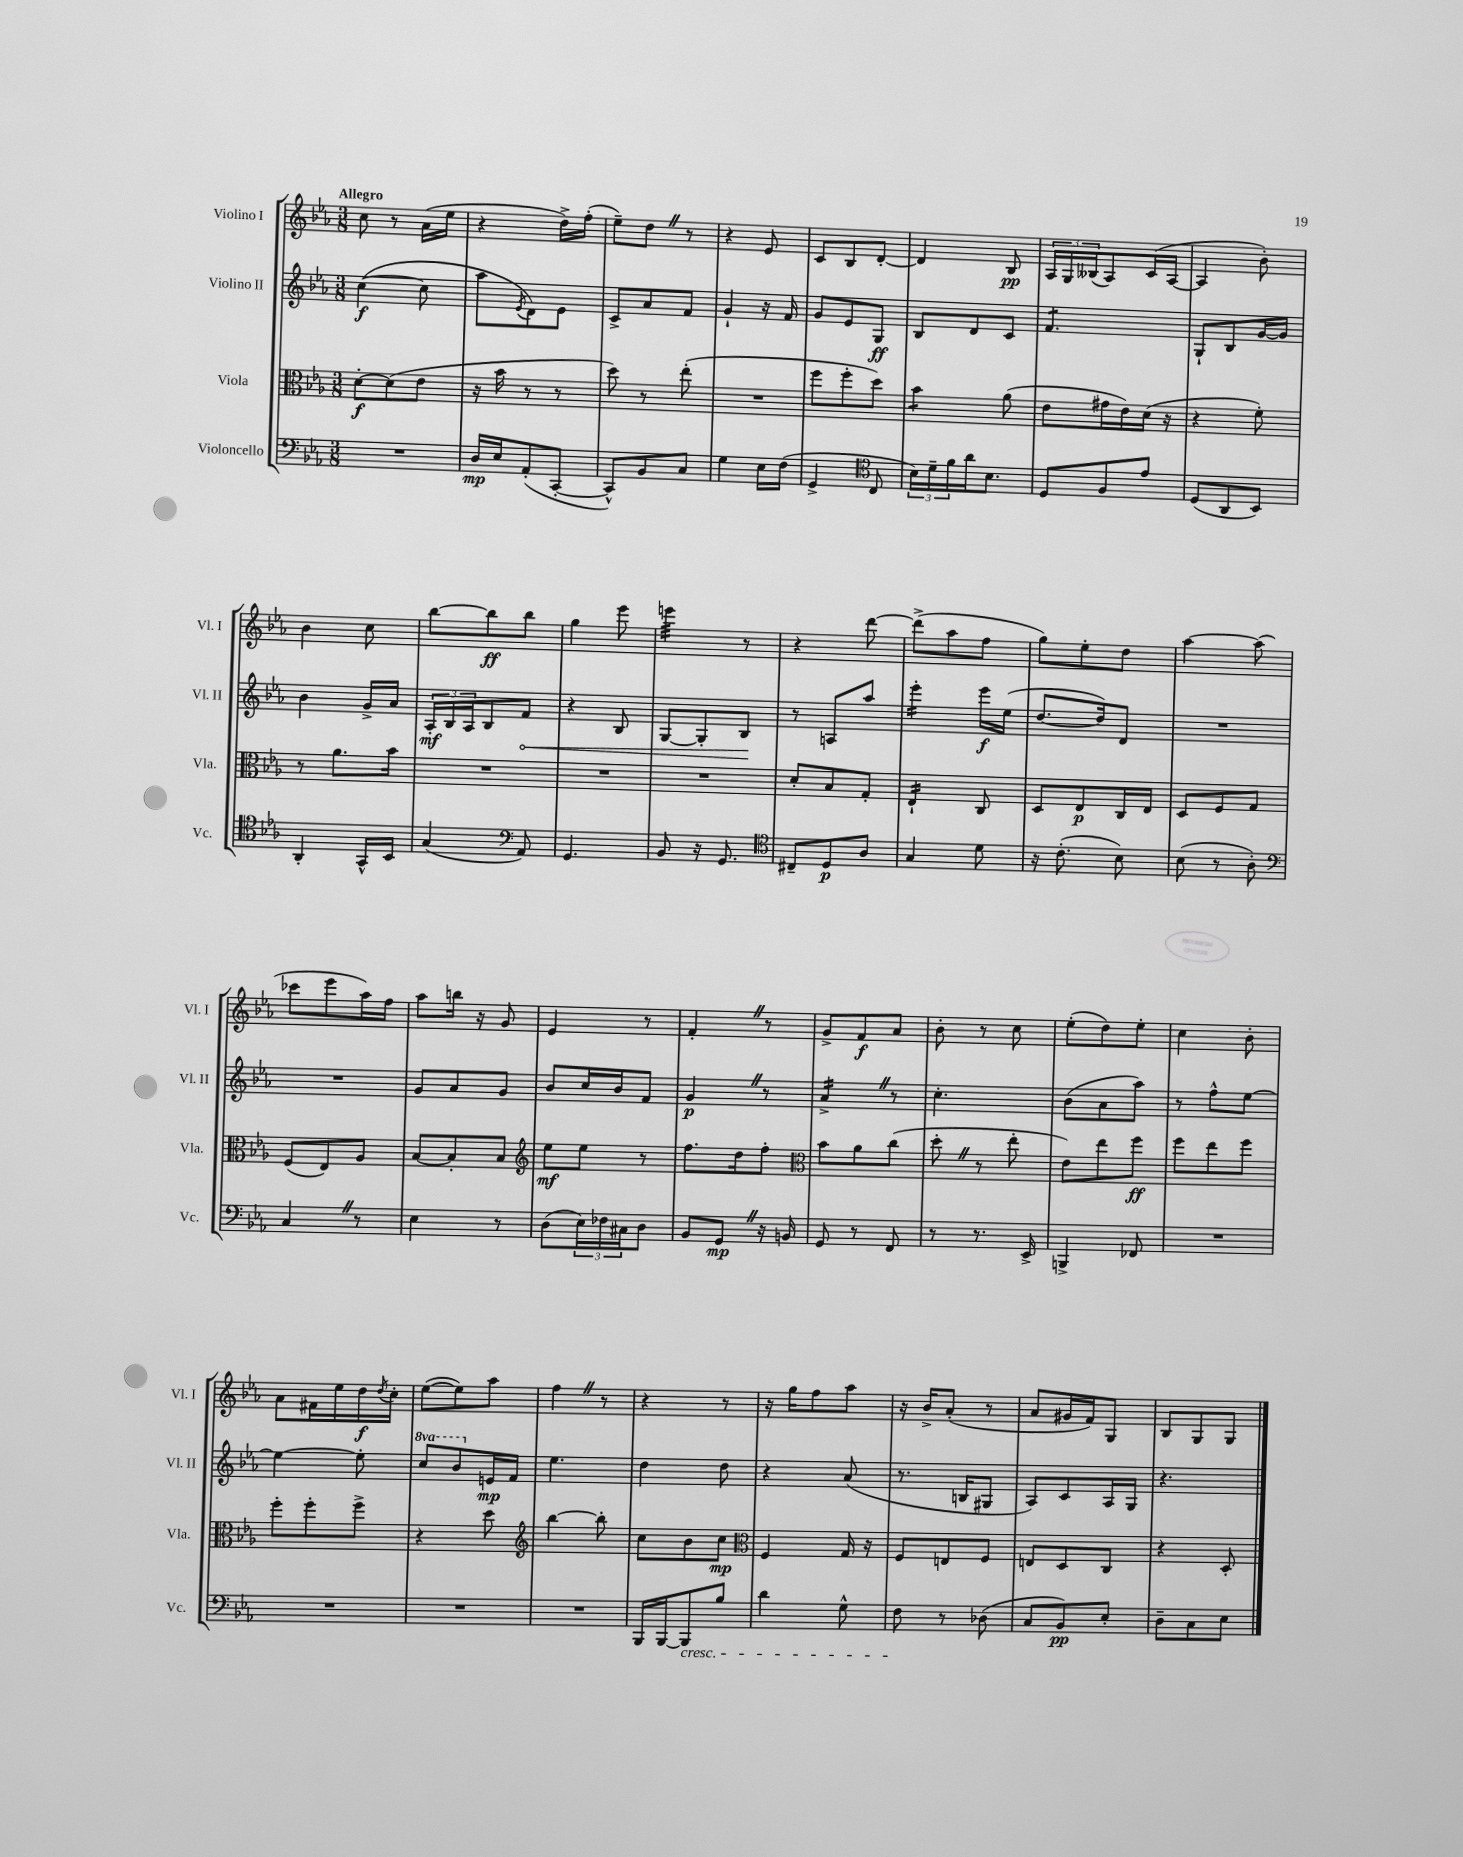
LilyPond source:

<<
\new StaffGroup <<
\new Staff = "s0" \with { instrumentName = "Violino I" shortInstrumentName = "Vl. I" } {
    \clef treble \key ees \major \numericTimeSignature \time 3/8 \tempo "Allegro"
    c''8 r8 aes'16( ees''16 |
    r4 d''16->) f''16-.( |
    ees''8--) d''8 \once \override BreathingSign.text = \markup { \musicglyph "scripts.caesura.straight" } \breathe r8 |
    r4 ees'8 |
    c'8 bes8 d'8~-. |
    d'4 bes8\pp |
    \tuplet 3/2 { aes16 g16 beses16( } aes8) c'16( aes16~ |
    aes4 bes'8-.) |
    bes'4 c''8 |
    bes''8~ bes''8\ff bes''8 |
    g''4 ees'''8 |
    e'''4:32 r8 |
    r4 d'''8~ |
    d'''8->( aes''8 f''8 |
    g''8) ees''8-. d''8 |
    aes''4~ aes''8( |
    ces'''8 ees'''8 aes''16) f''16 |
    aes''8 b''16 r16 g'8 |
    ees'4 r8 |
    f'4-. \once \override BreathingSign.text = \markup { \musicglyph "scripts.caesura.straight" } \breathe r8 |
    g'8-> f'8\f aes'8 |
    bes'8-. r8 c''8 |
    ees''8-.( d''8) ees''8-. |
    c''4 bes'8-. |
    aes'8 fis'16 ees''16 d''16\f \acciaccatura { d''8 } c''16-. |
    ees''8~( ees''8) aes''8 |
    f''4 \once \override BreathingSign.text = \markup { \musicglyph "scripts.caesura.straight" } \breathe r8 |
    r4 r8 |
    r16 g''16 f''8 aes''8 |
    r16 bes'16-> aes'8-.( r8 |
    aes'8 gis'16 f'16) g8 |
    bes8 g8 g8 \bar "|." |
}
\new Staff = "s1" \with { instrumentName = "Violino II" shortInstrumentName = "Vl. II" } {
    \clef treble \key ees \major \numericTimeSignature \time 3/8 \set Staff.ottavationMarkups = #ottavation-simple-ordinals
    c''4~\f( c''8 |
    aes''8 \acciaccatura { ees'8 } d'8) ees'8 |
    c'8-> aes'8 f'8 |
    g'4-! r16 f'16 |
    g'8 ees'8 g8\ff |
    bes8 d'8 c'8 |
    f'4.:8 |
    g8-! bes8 g'16~ g'16 |
    bes'4 g'16-> aes'16 |
    \tuplet 3/2 { aes16-.\mf bes16 aes16 } bes8 \once \override Hairpin.circled-tip = ##t f'8\< |
    r4 bes8 |
    g8~ g8-. bes8\! |
    r8 a8 aes''8 |
    ees'''4:16-. ees'''16\f ees''16( |
    d''8.~ d''16) d'8 |
    R4. |
    R4. |
    g'8 aes'8 g'8 |
    bes'8 c''16 bes'16 f'8 |
    g'4\p \once \override BreathingSign.text = \markup { \musicglyph "scripts.caesura.straight" } \breathe r8 |
    aes'4:16-> \once \override BreathingSign.text = \markup { \musicglyph "scripts.caesura.straight" } \breathe r8 |
    c''4.-. |
    bes'8( aes'8 aes''8) |
    r8 f''8-^ ees''8~ |
    ees''4~ ees''8-. |
    \ottava #1 c'''8 bes''8 \ottava #0 e'16\mp f'16 |
    ees''4. |
    d''4 d''8 |
    r4 aes'8( |
    r8. b16 gis8 |
    aes8) c'8 aes16 g16 |
    r4. \bar "|." |
}
\new Staff = "s2" \with { instrumentName = "Viola" shortInstrumentName = "Vla." } {
    \clef alto \key ees \major \numericTimeSignature \time 3/8
    d'8~-.\f d'8( ees'8 |
    r16 bes'16 r8 r8 |
    d''8) r8 ees''8-.( |
    R4. |
    f''8 f''8-. d''8) |
    bes'4:8 aes'8( |
    ees'8 gis'16 ees'16) d'16( r16 |
    r4 f'8-.) |
    r8 aes'8. bes'16 |
    R4. |
    R4. |
    R4. |
    d'8-. bes8 g8-. |
    ees4:16-! c8 |
    d8 ees8\p c16 ees16 |
    d8 f8 g8 |
    f8( ees8) aes8 |
    bes8~ bes8-. bes8 |
    \clef treble ees''8\mf ees''8 r8 |
    f''8. d''16 f''8-. |
    \clef alto bes'8 aes'8 c''8( |
    d''8-. \once \override BreathingSign.text = \markup { \musicglyph "scripts.caesura.straight" } \breathe r8 ees''8-. |
    ees'8) ees''8 f''8\ff |
    f''8 ees''8 f''8 |
    f''8-. f''8-. f''8-> |
    r4 d''8 |
    \clef treble bes''4~ bes''8-. |
    c''8 bes'8 c''8\mp |
    \clef alto f4 g16 r16 |
    f8 e8 f8 |
    e8 d8 c8 |
    r4 d8-. \bar "|." |
}
\new Staff = "s3" \with { instrumentName = "Violoncello" shortInstrumentName = "Vc." } {
    \clef bass \key ees \major \numericTimeSignature \time 3/8
    R4. |
    d16\mp ees16 aes,8-.( c,8~-. |
    c,8-^) bes,8 c8 |
    g4 ees16 f16( |
    g,4-> \clef tenor c8 |
    \tuplet 3/2 { bes16) d'16-- f'16 } aes'16 bes8. |
    d8 f8 ees'8 |
    d8( aes,8 bes,8) |
    aes,4-. g,16-^ bes,16 |
    g4( \clef bass aes,8) |
    g,4. |
    bes,8 r16 g,8. |
    \clef tenor cis8-- d8\p aes8 |
    g4 d'8 |
    r16 c'8.-.( bes8) |
    bes8( r8 aes8-.) |
    \clef bass c4 \once \override BreathingSign.text = \markup { \musicglyph "scripts.caesura.straight" } \breathe r8 |
    ees4 r8 |
    d8( \tuplet 3/2 { ees16) fes16 cis16 } d8 |
    bes,8 g,8\mp \once \override BreathingSign.text = \markup { \musicglyph "scripts.caesura.straight" } \breathe r16 b,16 |
    g,8 r8 f,8 |
    r8 r8. ees,16-> |
    b,,4-> fes,8 |
    R4. |
    R4. |
    R4. |
    R4. |
    bes,,16 bes,,16~ bes,,8\cresc bes8 |
    d'4 g8-^ |
    f8\! r8 des8( |
    c8 bes,8\pp) ees8-. |
    d8-- c8 ees8 \bar "|." |
}
>>
>>
\layout { \context { \Score \remove "Bar_number_engraver" } }
